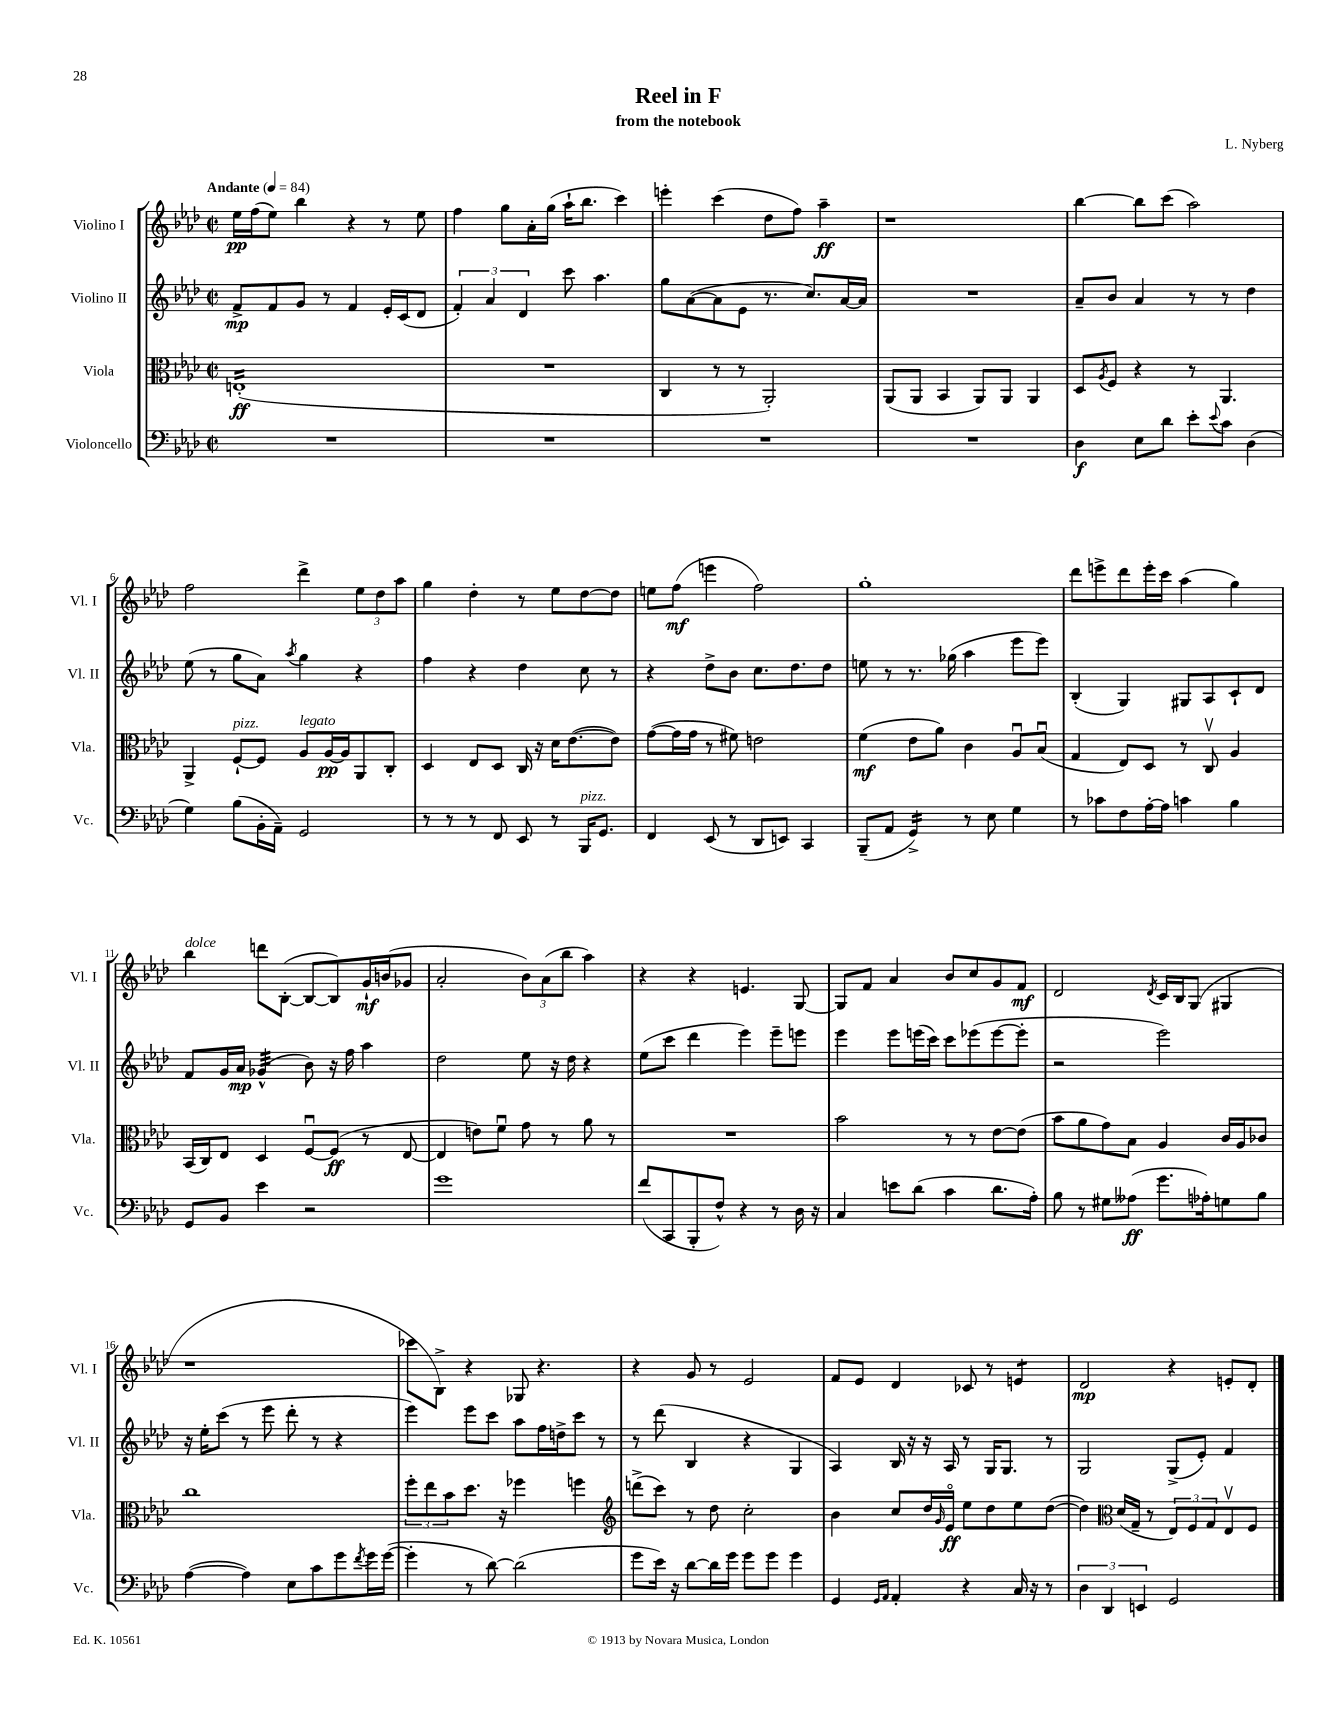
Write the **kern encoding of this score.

**kern	**kern	**kern	**kern
*staff4	*staff3	*staff2	*staff1
*clefF4	*clefC3	*clefG2	*clefG2
*k[b-e-a-d-]	*k[b-e-a-d-]	*k[b-e-a-d-]	*k[b-e-a-d-]
*M2/2	*M2/2	*M2/2	*M2/2
*met(c|)	*met(c|)	*met(c|)	*met(c|)
*MM84	*MM84	*MM84	*MM84
1r	(1E'	8f^	16ee-
.	.	.	(16ff
.	.	8f	8ee-)
.	.	8g	4bb-
.	.	8r	.
.	.	4f	4r
.	.	16e-'	8r
.	.	(16c	.
.	.	8d-	8ee-
=	=	=	=
1r	1r	6f')	4ff
.	.	6a-	.
.	.	.	8gg
.	.	6d-	.
.	.	.	16a-'
.	.	.	(16gg
.	.	8ccc	16aa-`
.	.	.	8.bb-
.	.	4.aa-	.
.	.	.	4ccc)
=	=	=	=
1r	4C	8gg	4eee'
.	.	([8a-	.
.	8r	8a-]	(4ccc
.	8r	8e-	.
.	2AA-')	8.r	8dd-
.	.	.	8ff)
.	.	8.cc)	.
.	.	.	4aa-~
.	.	[16a-	.
.	.	16a-]	.
=	=	=	=
1r	(8AA-	1r	1r
.	8AA-	.	.
.	4BB-	.	.
.	8AA-)	.	.
.	8AA-	.	.
.	4AA-	.	.
=	=	=	=
4D-	8D-	8a-~	[4bb-
.	8qA-	.	.
.	8F	8b-	.
8E-	4r	4a-	8bb-]
8d-	.	.	(8ccc
8e-'	8r	8r	2aa-)
8qqe-	.	.	.
8c	4.AA-	8r	.
(4D-	.	4dd-	.
=	=	=	=
4G)	4AA-^	(8ee-	2ff
.	.	8r	.
(8B-	[8F`	8gg	.
16BB-'	8F]	8a-)	.
16AA-~)	.	.	.
.	.	8qaa-	.
2GG	8A-	4gg	4ddd-^
.	[16A-	.	.
.	16A-]	.	.
.	8AA-	4r	12ee-
.	.	.	12dd-
.	8C'	.	.
.	.	.	12aa-
=	=	=	=
8r	4D-	4ff	4gg
8r	.	.	.
8r	8E-	4r	4dd-'
8FF	8D-	.	.
8EE-	16C	4dd-	8r
.	16r	.	.
8r	16d-	.	8ee-
.	([8.e-	.	.
16BBB-	.	8cc	[8dd-
8.GG	.	.	.
.	8e-])	8r	8dd-]
=	=	=	=
4FF	([8g	4r	8ee
.	16g]	.	(8ff
.	16g	.	.
(8EE-	8r	8dd-^	4eee
8r	8f#)	8b-	.
8DD-	2e	8.cc	2ff)
8EE)	.	.	.
.	.	8.dd-	.
4CC	.	.	.
.	.	8dd-	.
=	=	=	=
(8BBB-~	(4f	8ee	1gg'
8AA-	.	8r	.
4GG^)	8e-	8.r	.
.	8a-)	.	.
.	.	(16gg-	.
8r	4c	4aa-	.
8E-	.	.	.
4G	8A-u	8eee-	.
.	(8B-u	8eee-)	.
=	=	=	=
8r	4G	(4B-'	8ddd-
8c-	.	.	8eee^
8F	8E-)	4G)	8ddd-
[16A-'	8D-	.	16eee'
16A-]	.	.	16ccc
4c	8r	8G#	(4aa-
.	8Cv	8A-	.
4B-	4A-	8c`	4gg)
.	.	8d-	.
=	=	=	=
8GG	(16BB-	8f	4bb-
.	16C)	.	.
8BB-	8E-	16g	.
.	.	16a-	.
4e-	4D-	(4g-^^	8ddd
.	.	.	([8B-'
2r	[8Fu	8b-)	8B-_
.	(8F]	16r	8B-])
.	.	16ff	.
.	8r	4aa-	16g`
.	.	.	(16b
.	[8E-	.	8g-
=	=	=	=
1g	4E-]	2dd-	2a-'
.	8e)	.	.
.	8fu	.	.
.	8g	8ee-	12b-)
.	.	.	(12a-
.	8r	16r	.
.	.	.	12bb-
.	.	16dd-	.
.	8a-	4r	4aa-)
.	8r	.	.
=	=	=	=
(8f	1r	(8ee-	4r
8CC	.	8ccc	.
8BBB-'	.	4ddd-	4r
8F^^)	.	.	.
4r	.	4eee-)	4.e
8r	.	8eee-~	.
16D-	.	8eee	[8G
16r	.	.	.
=	=	=	=
4C	2b-	4eee-	8G]
.	.	.	8f
8e	.	8eee-	4a-
(8d-	.	(16eee	.
.	.	16ccc)	.
4c	8r	8ccc	8b-
.	8r	(8eee-	8cc
8.d-	[8e-	[8eee-	8g
.	(8e-]	8eee-']	8f
16A-')	.	.	.
=	=	=	=
8B-	8b-	2r	2d-
8r	8a-	.	.
8G#	8g)	.	.
(8A--	8B-	.	.
.	.	.	8qd-
8.g	4A-	2eee-)	16c
.	.	.	16B-
.	.	.	(8G
16A-')	.	.	.
8G	16c	.	4G#
.	16A-	.	.
8B-	8c-	.	.
=	=	=	=
([4A-	1cc	16r	1r
.	.	16ee-'	.
.	.	(8ccc	.
4A-])	.	8r	.
.	.	8eee-	.
8E-	.	8ddd-'	.
8c	.	8r	.
8g	.	4r	.
8qf	.	.	.
16g	.	.	.
([16g	.	.	.
=	=	=	=
4g']	12ff'	4eee-)	8ccc-
.	12ee-	.	.
.	.	.	8B-^)
.	12b-	.	.
8r	8.dd-	8eee-	4r
[8d-)	.	8ccc	.
.	16r	.	.
(2d-]	4ff-	8aa-	8G-
.	.	16ff	4.r
.	.	16dd^	.
.	4ff	8ccc	.
.	.	8r	.
=	=	=	=
*	*clefG2	*	*
8g	(8ddd^	8r	4r
16e-)	8ccc)	(8ddd-	.
16r	.	.	.
[8d-	8r	4B-	8g
16d-]	8dd-	.	8r
16g	.	.	.
8g	2cc'	4r	2e-
8g	.	.	.
4g	.	4G	.
=	=	=	=
4GG	4b-	4A-)	8f
.	.	.	8e-
16qqGG	.	.	.
16qqAA-	.	.	.
4AA-'	8cc	16B-	4d-
.	.	16r	.
.	16dd-	16r	.
.	16qqg	.	.
.	16e-o	16A-	.
4r	8ee-	8r	8c-
.	8dd-	16G	8r
.	.	8.G	.
16C	8ee-	.	4e
16r	.	.	.
8r	([8dd-	8r	.
=	=	=	=
6D-	4dd-])	2G	2d-
6DD-	.	.	.
*	*clefC3	*	*
.	(16d-	.	.
.	16G~	.	.
6EE	.	.	.
.	8r	.	.
2GG	12E-)	(8G^	4r
.	12F	.	.
.	.	8e-')	.
.	12G	.	.
.	8E-v	4f	8e'
.	8F	.	8d-'
==	==	==	==
*-	*-	*-	*-
